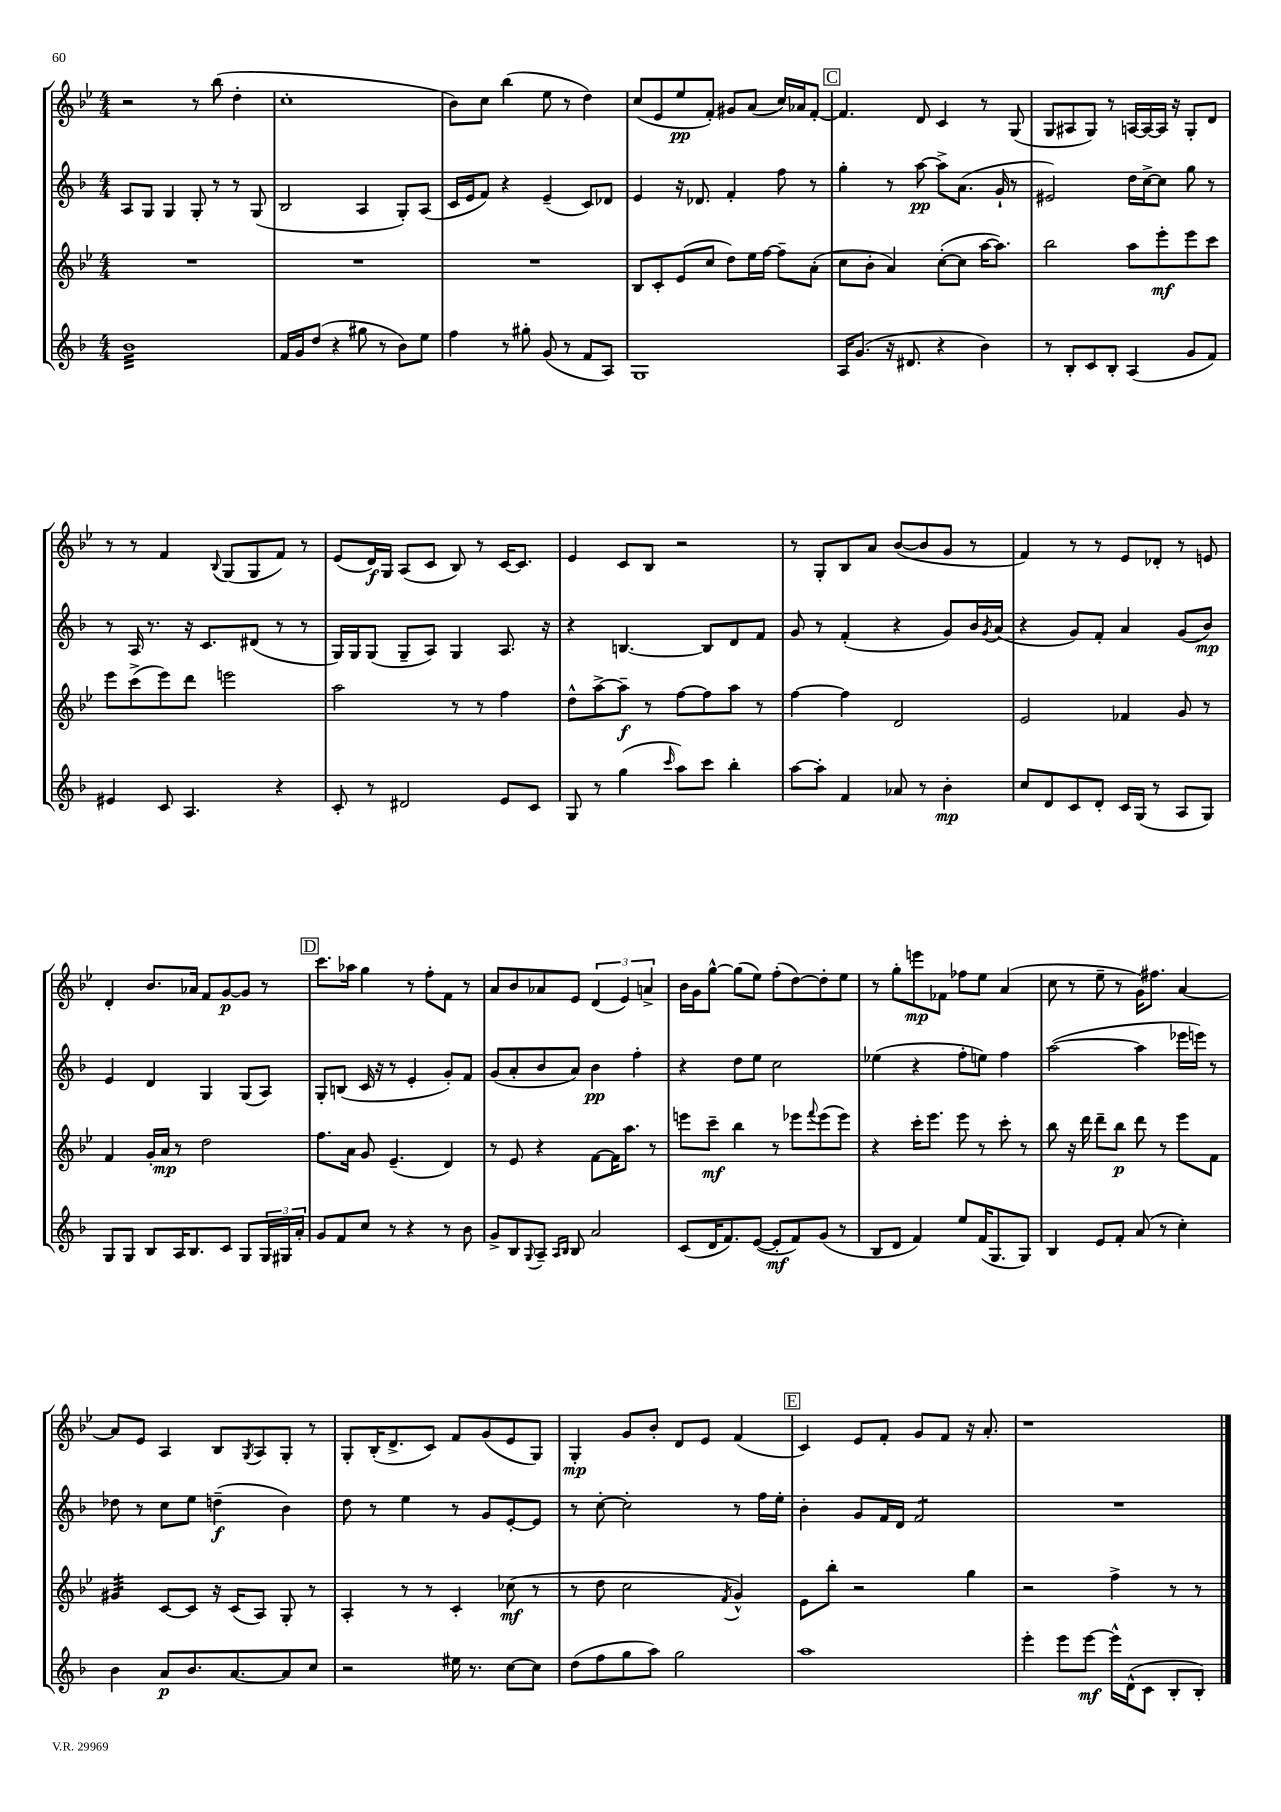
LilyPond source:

<<
\new StaffGroup <<
\new Staff = "s0" {
    \clef treble \key bes \major \numericTimeSignature \time 4/4
    r2 r8 bes''8( d''4-. |
    c''1-. |
    bes'8) c''8 bes''4( ees''8 r8 d''4) |
    c''8( ees'8 ees''8\pp f'8-.) gis'8 a'8( c''16) aes'16 f'8~-. |
    \mark \markup { \box "C" } f'4. d'8 c'4 r8 g8( |
    g8 ais8 g8) r8 a16~ a16~ a16 r16 g8-. d'8 |
    r8 r8 f'4 \appoggiatura { bes8 } g8( g8 f'8) r8 |
    ees'8( d'16\f) g16 a8( c'8 bes8) r8 c'16~ c'8. |
    ees'4 c'8 bes8 r2 |
    r8 g8-. bes8 a'8 bes'8~( bes'8 g'8 r8 |
    f'4) r8 r8 ees'8 des'8-. r8 e'8 |
    d'4-. bes'8. aes'16 f'8 g'8~\p g'8 r8 |
    \mark \markup { \box "D" } c'''8. aes''16 g''4 r8 f''8-. f'8 r8 |
    a'8 bes'8 aes'8 ees'8 \tuplet 3/2 { d'4( ees'4) a'4-> } |
    bes'16 g'16 g''8~-^ g''8( ees''8) f''8-.( d''8~) d''8-. ees''8 |
    r8 g''8-. e'''8\mp fes'8 fes''8 ees''8 a'4( |
    c''8 r8 ees''8-- r8 g'16) fis''8. a'4~ |
    a'8 ees'8 a4 bes8 \acciaccatura { g8 } a8 g8-. r8 |
    g8-. bes16-.( d'8.-> c'8) f'8 g'8( ees'8 g8) |
    g4-.\mp g'8 bes'8-. d'8 ees'8 f'4( |
    \mark \markup { \box "E" } c'4) ees'8 f'8-. g'8 f'8 r16 a'8.-. |
    r1 \bar "|." |
}
\new Staff = "s1" {
    \clef treble \key f \major \numericTimeSignature \time 4/4
    a8 g8 g4 g8-. r8 r8 g8( |
    bes2 a4 g8-.) a8( |
    c'16 e'16 f'8) r4 e'4--( c'8) des'8 |
    e'4 r16 des'8. f'4-. f''8 r8 |
    \mark \markup { \box "C" } g''4-. r8 a''8~\pp a''8-> a'8.( g'16-! r8 |
    eis'2) d''16 c''16~-> c''8 g''8 r8 |
    r8 a16 r8. r16 c'8. dis'8( r8 r8 |
    g16) g16 g8( g8-- a8) g4 a8. r16 |
    r4 b4.~ b8 d'8 f'8 |
    g'8 r8 f'4-.( r4 g'8) bes'16 \acciaccatura { g'8 } a'16( |
    r4 g'8) f'8-. a'4 g'8( bes'8\mp) |
    e'4 d'4 g4 g8( a8) |
    \mark \markup { \box "D" } g8-. b8( c'16 r16 r8 e'4-. g'8-.) f'8 |
    g'8( a'8-. bes'8 a'8) bes'4\pp f''4-. |
    r4 d''8 e''8 c''2 |
    ees''4( r4 f''8-. e''8) f''4 |
    a''2~( a''4 ees'''16 e'''16) r8 |
    des''8 r8 c''8 e''8 d''4--\f( bes'4) |
    d''8 r8 e''4 r8 g'8 e'8~-. e'8 |
    r8 c''8~-. c''2-. r8 f''16 e''16-. |
    \mark \markup { \box "E" } bes'4-. g'8 f'16 d'16 f'2:8 |
    R1 \bar "|." |
}
\new Staff = "s2" {
    \clef treble \key bes \major \numericTimeSignature \time 4/4
    R1 |
    R1 |
    R1 |
    bes8 c'8-. ees'8( c''8 d''8) ees''16 f''16~ f''8-- a'8-.( |
    \mark \markup { \box "C" } c''8 bes'8-. a'4) c''8~-.( c''8 a''16~ a''8.) |
    bes''2 a''8 ees'''8-.\mf ees'''8 c'''8 |
    ees'''8 c'''8->( ees'''8) d'''8 e'''2 |
    a''2 r8 r8 f''4 |
    d''8-^ a''8~-> a''8--\f r8 f''8~ f''8 a''8 r8 |
    f''4~ f''4 d'2 |
    ees'2 fes'4 g'8 r8 |
    f'4 g'16-. a'16\mp r8 d''2 |
    \mark \markup { \box "D" } f''8. a'16 g'8 ees'4.--( d'4) |
    r8 ees'8 r4 f'8~ f'16 a''8. r8 |
    e'''8 c'''8--\mf bes''4 r8 ees'''8 \appoggiatura { f'''8 } ees'''8( ees'''8) |
    r4 c'''16-. ees'''8. ees'''8 r8 c'''8-. r8 |
    bes''8 r16 d'''16 d'''8-- bes''8\p d'''8 r8 ees'''8 f'8 |
    gis'4:32 c'8~ c'8 r16 c'16( a8) g8-. r8 |
    a4-. r8 r8 c'4-. ces''8\mf( r8 |
    r8 d''8 c''2 \acciaccatura { f'8 } g'4-^) |
    \mark \markup { \box "E" } ees'8 bes''8-. r2 g''4 |
    r2 f''4-> r8 r8 \bar "|." |
}
\new Staff = "s3" {
    \clef treble \key f \major \numericTimeSignature \time 4/4
    bes'1:32 |
    f'16 g'16 d''8( r4 gis''8 r8 bes'8) e''8 |
    f''4 r8 gis''8-. g'8( r8 f'8 a8) |
    g1 |
    \mark \markup { \box "C" } a16 g'8.( r16 dis'8. r4 bes'4) |
    r8 bes8-. c'8 bes8-. a4( g'8 f'8) |
    eis'4 c'8 a4. r4 |
    c'8-. r8 dis'2 e'8 c'8 |
    g8 r8 g''4( \grace { c'''16 } a''8) c'''8 bes''4-. |
    a''8~ a''8-. f'4 aes'8 r8 bes'4-.\mp |
    c''8 d'8 c'8 d'8-. c'16 g16( r8 a8 g8) |
    g8 g8 bes8 a16 bes8. c'8 g8 \tuplet 3/2 { g16 gis16 a'16-. } |
    \mark \markup { \box "D" } g'8 f'8 c''8 r8 r4 r8 bes'8 |
    g'8-> bes8 \appoggiatura { g8 } a8-- \grace { a16 bes16 } bes8 a'2 |
    c'8( d'16 f'8.) e'8~( e'8-.\mf f'8) g'8( r8 |
    bes8 d'8 f'4) e''8 f'16( g8. g8) |
    bes4 e'8 f'8-. a'8( r8 c''4-.) |
    bes'4 a'8\p bes'8. a'8.~ a'8 c''8 |
    r2 eis''16 r8. c''8~ c''8 |
    d''8( f''8 g''8 a''8) g''2 |
    \mark \markup { \box "E" } a''1 |
    e'''4-. e'''8 e'''8~\mf e'''16-^ d'16-^( c'8 bes8-. bes8-.) \bar "|." |
}
>>
>>
\layout { \context { \Score \remove "Bar_number_engraver" } }
